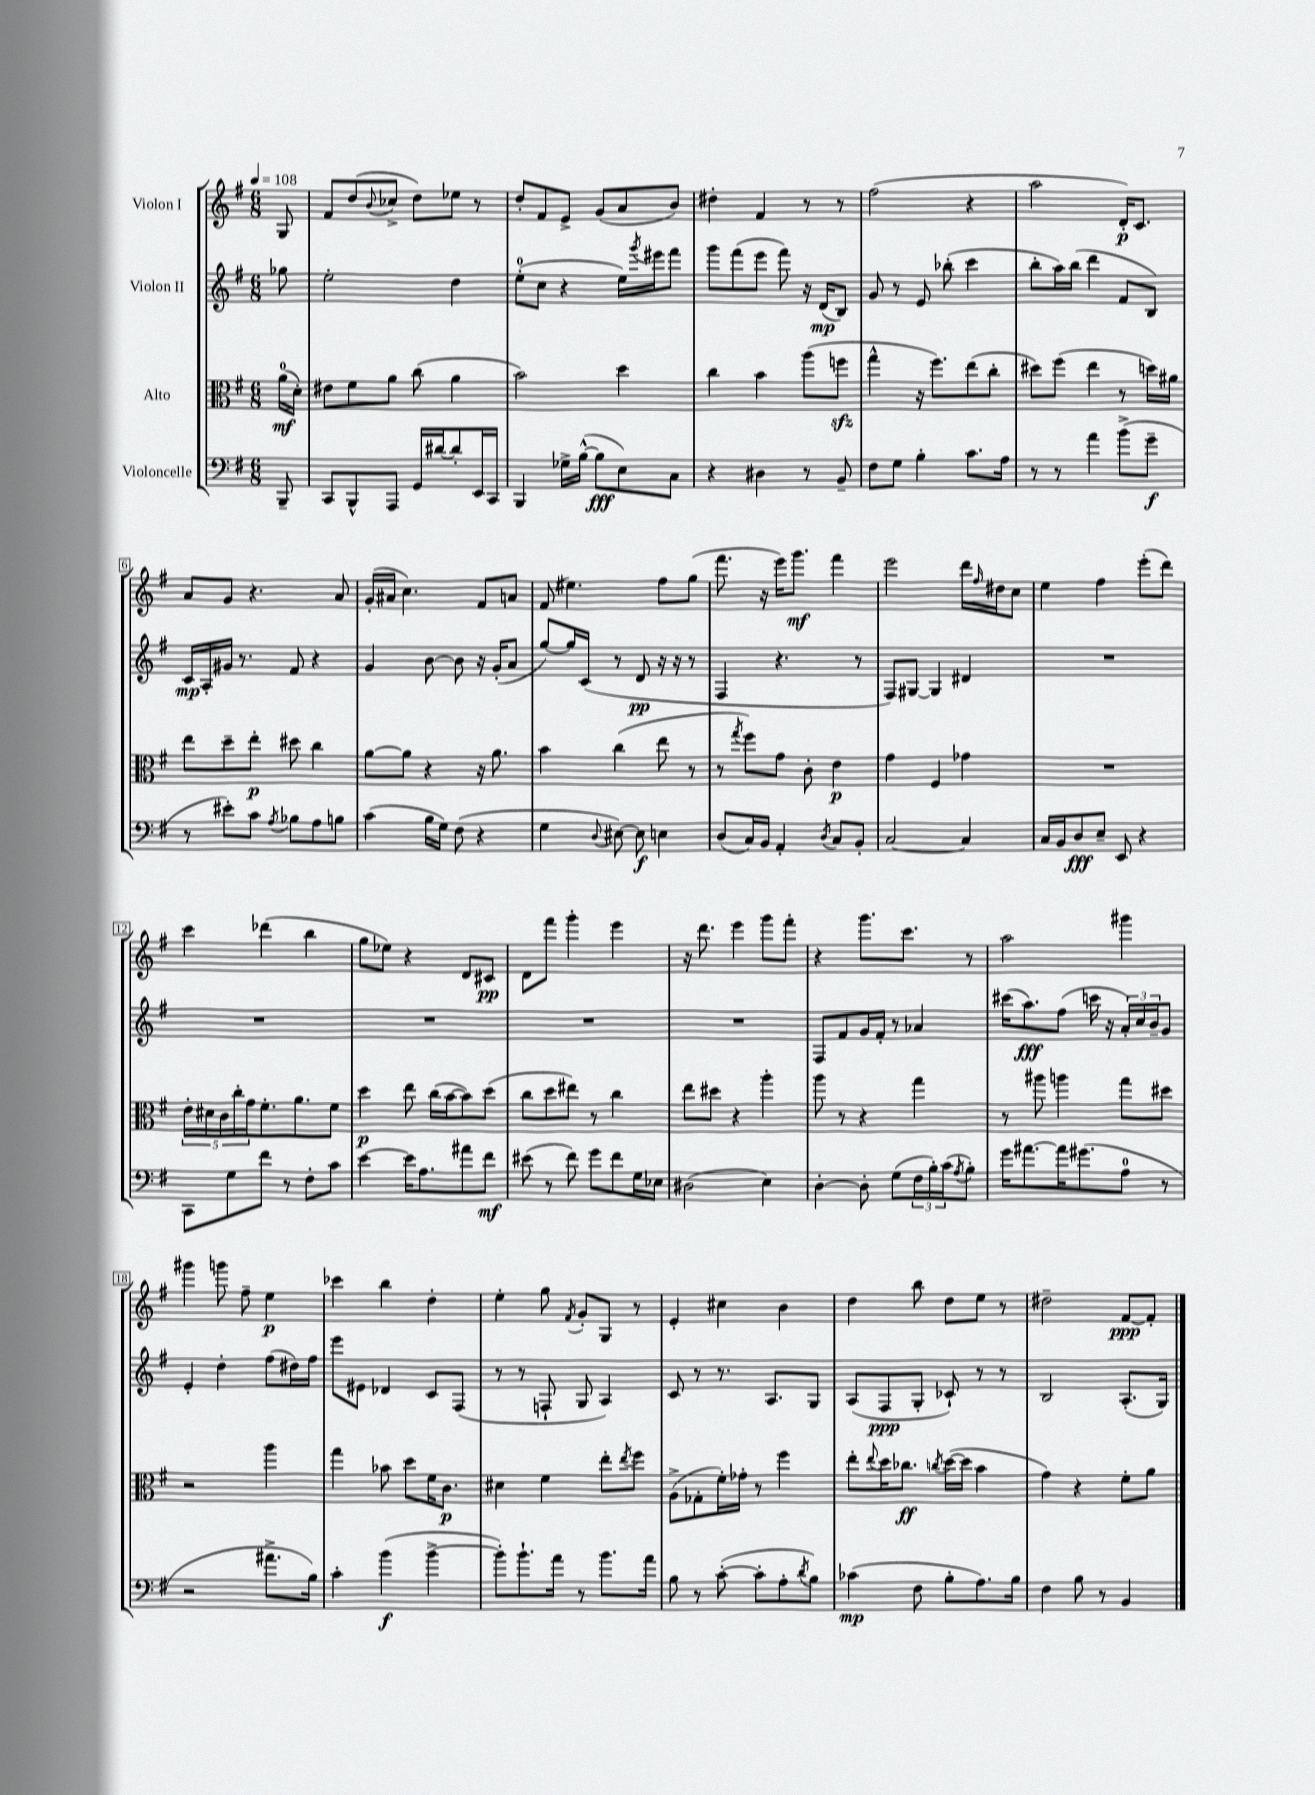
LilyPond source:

<<
\new StaffGroup <<
\new Staff = "s0" \with { instrumentName = "Violon I" } {
    \clef treble \key g \major \numericTimeSignature \time 6/8 \partial 8 \tempo 4 = 108
    g8 |
    fis'8 d''8( \appoggiatura { b'8 } ces''8-> d''8) ees''8 r8 |
    d''8-. fis'8 e'8-> g'8( a'8 b'8) |
    dis''4-. fis'4 r8 r8 |
    fis''2( r4 |
    a''2 d'16-.\p) c'8. |
    a'8 g'8 r4. a'8 |
    g'16-.( ais'16 c''4.) fis'8 a'8 |
    fis'8( eis''4.) fis''8 g''8( |
    fis'''8. r16 e'''16) g'''8.\mf fis'''4 |
    e'''2 d'''16 \grace { fis''16 } dis''16 c''8 |
    e''4 fis''4 e'''8-.( d'''8) |
    c'''4 des'''4( b''4 |
    g''8 ees''8) r4 d'8 cis'8\pp |
    d'8 fis'''8 g'''4-. e'''4 |
    r16 d'''8. e'''4 g'''8 fis'''8-. |
    r4 g'''8. c'''8. r8 |
    a''2 gis'''4 |
    gis'''4 g'''8 fis''8-- e''4\p |
    ces'''4 b''4 d''4-. |
    e''4-. g''8 \acciaccatura { fis'8 } g'8-. g8 r8 |
    e'4-. cis''4 b'4 |
    d''4 b''8 d''8 e''8 r8 |
    dis''2-- fis'8~\ppp fis'8-. \bar "|." |
}
\new Staff = "s1" \with { instrumentName = "Violon II" } {
    \clef treble \key g \major \numericTimeSignature \time 6/8 \partial 8
    ges''8 |
    e''2-. d''4 |
    e''8-0-.( c''8 r4 e''16) \acciaccatura { g'''8 } eis'''16 fis'''8 |
    g'''8 fis'''8( e'''8 fis'''8) r16 d'16\mp( b8) |
    g'8 r8 e'8 bes''8-.( c'''4 |
    b''8-. a''16) b''16( d'''4 fis'8 b8) |
    c'16\mp a16-. gis'16 r8. fis'8 r4 |
    g'4 b'8~ b'8 r16 g'16-.( a'8 |
    g''8~) g''16 c'16( r8 d'8\pp r16 r16 r8 |
    fis4 r4. r8 |
    fis8) gis8~ gis4 dis'4 |
    R2. |
    R2. |
    R2. |
    R2. |
    R2. |
    fis8 fis'8 g'16 fis'16-. r8 aes'4 |
    cis'''16( a''8.\fff) fis''8( c'''16 r16 \tuplet 3/2 { a'16-.) c''16 b'16-- } g'8 |
    e'4-. d''4-. fis''8( dis''16) fis''16 |
    e'''8 eis'8 des'4 c'8 fis8( |
    r8 r8 f8-! g8 a4) |
    c'8 r8 r8. a8. g8 |
    a8( fis8\ppp g8-. ces'8-!) r8 r8 |
    b2 a8.-.( g16) \bar "|." |
}
\new Staff = "s2" \with { instrumentName = "Alto" } {
    \clef alto \key g \major \numericTimeSignature \time 6/8 \partial 8
    a'16-0\mf( d'16-.) |
    eis'8 fis'8 a'8 c''8( a'4 |
    b'2) d''4 |
    c''4 b'4 a''8( f''8\sfz |
    g''4-^ r16 fis''8.) e''8( c''8-. |
    dis''8) fis''8( e''4 r8 d''16) ais'16 |
    e''8 d''8-- e''8-.\p dis''8 c''4 |
    a'8~ a'8 r4 r16 a'8. |
    b'4 c''4( e''8 r8 |
    r8 \acciaccatura { g''8 } fis''8) g'8 c'8-. e'4\p |
    g'4 fis4 ges'4 |
    R2. |
    \tuplet 5/4 { e'16-. dis'16 c'16 c''16-. g'16 } fis'8.-. a'8. fis'8 |
    d''4\p e''8 c''16( b'16~ b'8) d''8( |
    c''8 d''8 eis''8) r8 c''4 |
    e''8 dis''8 r4 a''4-. |
    a''8 r8 r4 g''4 |
    r8 ais''8 a''4 g''8 dis''8 |
    r2 a''4 |
    g''4 bes'8 d''8 fis'16 c'8.\p |
    dis'4 fis'4 e''8-. \acciaccatura { e''8 } fis''8 |
    a8->( ges8-. fis'16-.) ges'16-. r8 fis''4 |
    e''8-. \appoggiatura { e''8 } d''16 ces''8.\ff \acciaccatura { c''8 } d''16~( d''16 b'4 |
    g'4) r4 fis'8-. a'8 \bar "|." |
}
\new Staff = "s3" \with { instrumentName = "Violoncelle" } {
    \clef bass \key g \major \numericTimeSignature \time 6/8 \partial 8
    b,,8-- |
    c,8 b,,8-^ a,,8 g,16 dis'16~ dis'8-. e,16 c,16 |
    b,,4 ges16-> b16~-^( b8\fff e8) c8 |
    r4 dis4 r8 b,8-- |
    fis8 g8 b4-. c'8. a16 |
    r8 r8 a'4 b'8->( g'8--\f |
    r8 eis'8-.) c'8 \acciaccatura { a8 } bes8 a8 b8 |
    c'4( b16 g16) fis8( r4 |
    g4 \appoggiatura { d8 } eis8~) eis8\f e4 |
    d8( c16) b,16 a,4-. \acciaccatura { d8 } c8 b,8-. |
    c2~ c4 |
    c16 b,16 d8\fff e8-- e,8 r4 |
    c,8 g8 fis'8 r8 fis8-. c'8 |
    e'4~ e'16 a8. ais'8 fis'8\mf |
    eis'8( r8 fis'8) g'8 fis'8 g16 ees16 |
    dis2( e4) |
    d4~-. d8-. g8( \tuplet 3/2 { fis16 b16-.) c'16( } \acciaccatura { a8 } b8-.) |
    g'16 ais'8.~ ais'16 gis'8.( a8-0 r8 |
    r2 ais'8.-> b16) |
    c'4-. b'4\f( b'4~-> |
    b'8-.) b'8.-! a'16 r8 b'8. a'16 |
    b8 r8 c'8~-.( c'8-. a8-. \acciaccatura { d'8 } b8) |
    ces'4\mp( fis8 b8-. a8.) b16 |
    fis4 b8 r8 b,4 \bar "|." |
}
>>
>>
\layout { \context { \Score \override BarNumber.stencil = #(make-stencil-boxer 0.1 0.3 ly:text-interface::print) } }
